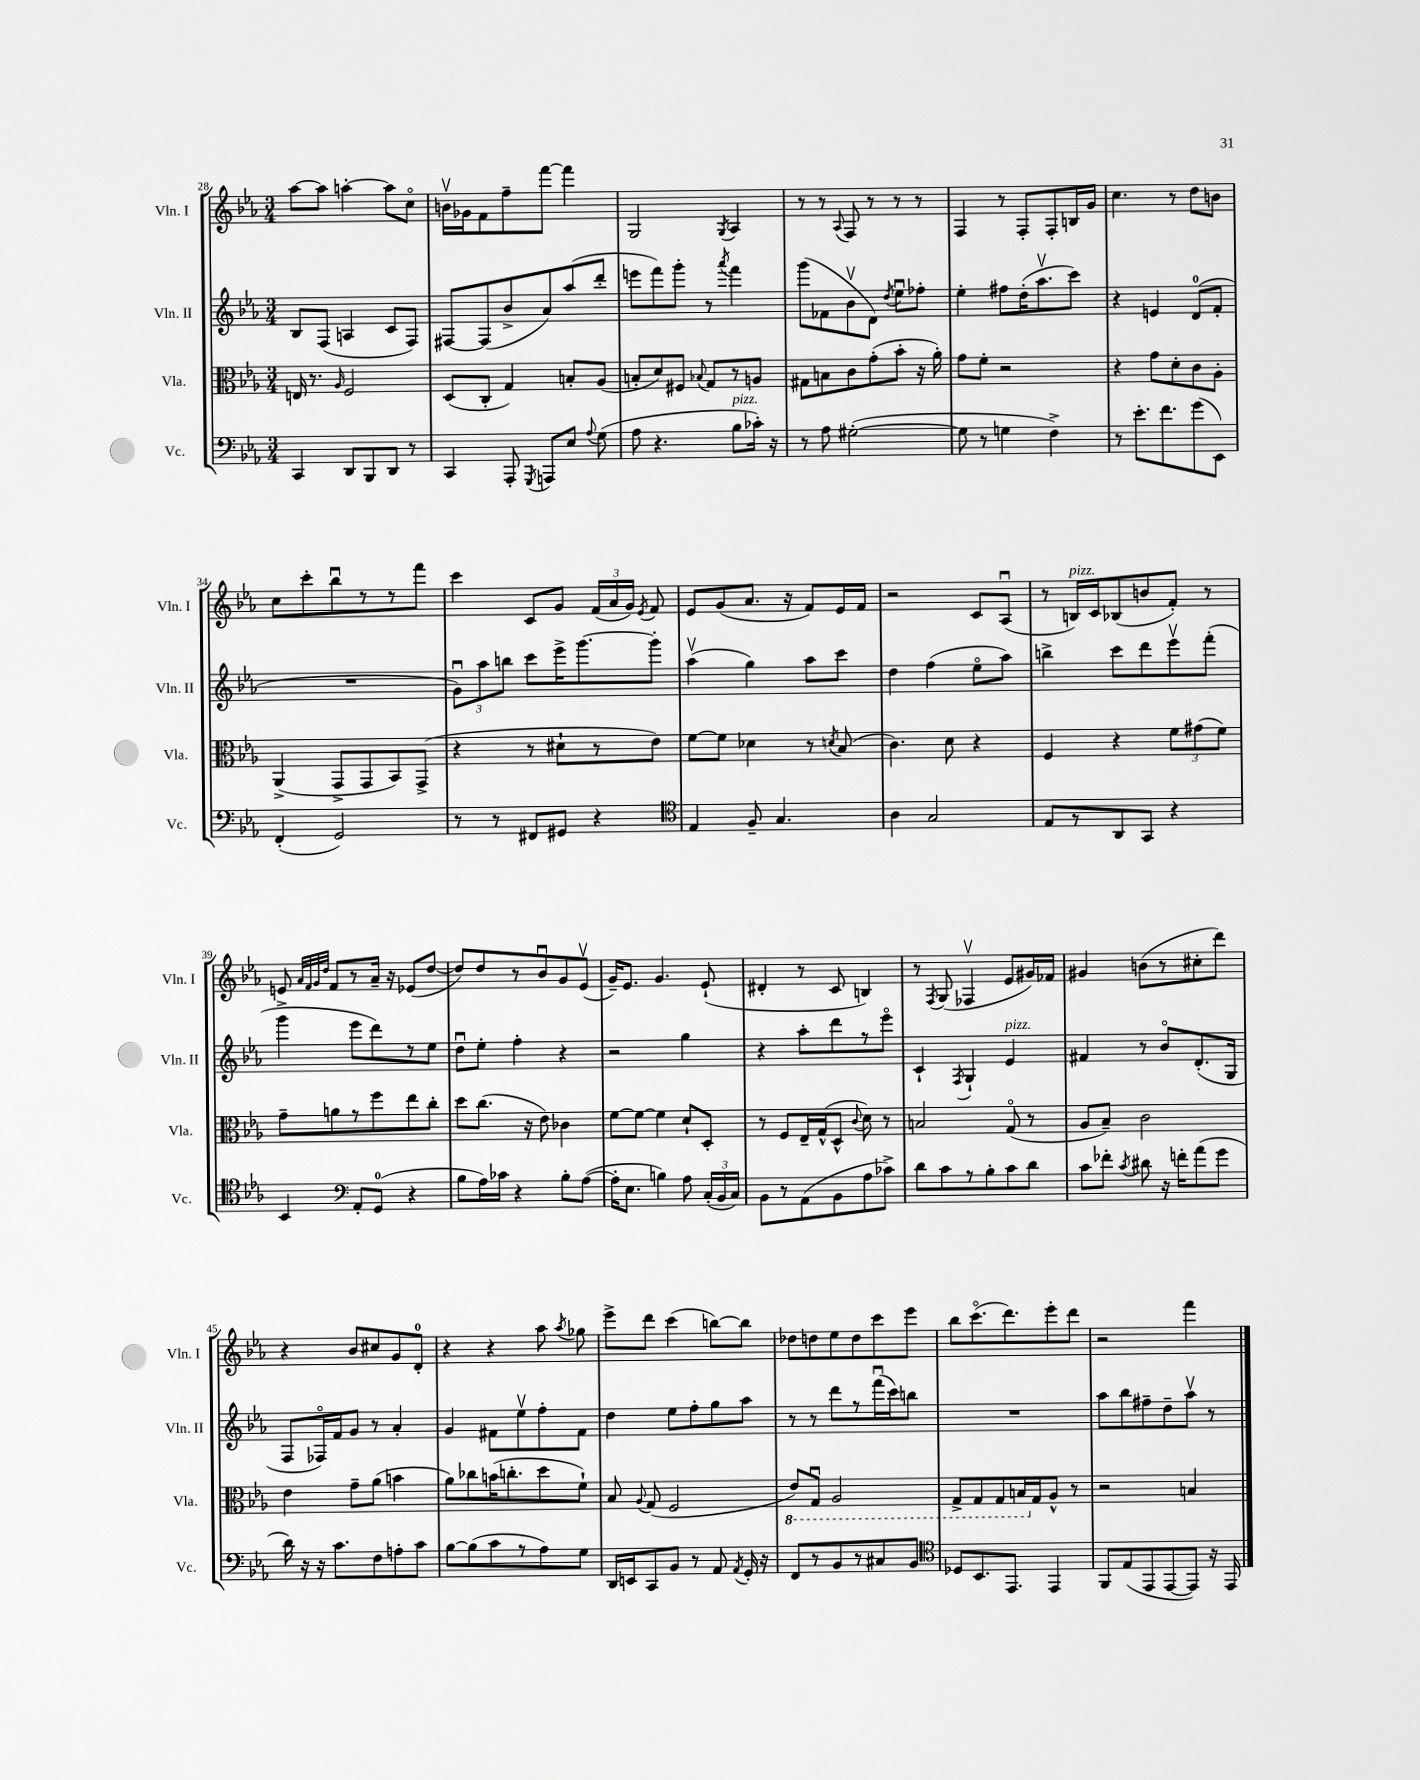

**kern	**kern	**kern	**kern
*staff4	*staff3	*staff2	*staff1
*clefF4	*clefC3	*clefG2	*clefG2
*k[b-e-a-]	*k[b-e-a-]	*k[b-e-a-]	*k[b-e-a-]
*M3/4	*M3/4	*M3/4	*M3/4
4CC	16E	8B-	[8aa-
.	8.r	.	.
.	.	(8F	8aa-]
.	16qqA-	.	.
8DD	2F	4A	[4aa'
8BBB-	.	.	.
8DD	.	8c	8aa]
8r	.	8F)	8cco
=	=	=	=
4CC	(8D	[8F#	16bv
.	.	.	16g-
.	8C'	(8F#]	8f
8AAA-'	4G)	8b-^	8ff~
8qGGG	.	.	.
8AAA	.	8a-)	[8fff
8E-	8B'	(8aa-	4fff]
8qqA-	.	.	.
(8G	(8A-	8ddd'	.
=	=	=	=
8A-	8B'	8eee	2G
4.r	8d)	8fff)	.
.	8F#	8ggg'	.
.	8qqB-	.	.
.	8G	8r	.
.	.	8qaaa-	8qG
8B-	8r	4fff	4A-
16c-')	8A	.	.
16r	.	.	.
=	=	=	=
8r	8G#	(8ggg	8r
8A-	8B	8f-	8r
.	.	.	8qqA-
([2G#'	8c	8b-v	8F
.	(8g'	8d)	8r
.	.	8qdd	.
.	8b-'	8ee-u	8r
.	16r	8ff-'	8r
.	16a-')	.	.
=	=	=	=
8G#]	8g	4ee-'	4F
8r	8f'	.	.
4G	2r	8ff#	8r
.	.	(16dd'	8F'
.	.	8.aa-v	.
4F^)	.	.	8F'
.	.	8ccc)	16B
.	.	.	16g
=	=	=	=
8r	4r	4r	4.cc
8.e-'	.	.	.
.	8g	4e	.
8.f	.	.	.
.	8d'	.	8r
(8g	8c	(8d	8dd
8EE-)	8A-'	8f'	8b
=	=	=	=
(4FF'	(4AA-^	2.r	8cc
.	.	.	8ccc'
2GG)	8GG^	.	8bb-u
.	8GG	.	8r
.	8BB-)	.	8r
.	(8GG^	.	8fff
=	=	=	=
8r	4r	12gu)	4ccc
.	.	12aa-	.
8r	.	.	.
.	.	12bb	.
8FF#	8r	8ccc	8c
8GG#	8d#`	16eee-^	8g
.	.	[8.ggg	.
4r	8r	.	(24f
.	.	.	24a-
.	.	.	24g)
.	.	.	8qe-
.	8e-)	8ggg']	8f
=	=	=	=
*clefC4	*	*	*
4E-	[8f	(4aa-v	8e-
.	8f]	.	(8g
8F~	4d-	4gg)	8.a-
4.G	.	.	.
.	.	.	16r
.	8r	8aa-	8f)
.	8qd	.	.
.	(8B-	8ccc	16e-
.	.	.	16f
=	=	=	=
4A-	4.c)	4dd	2r
2G	.	(4ff	.
.	8d	.	.
.	4r	8ee-o	8c
.	.	8aa-)	(8A-u
=	=	=	=
8E-	4F	4bb^	8r
8r	.	.	16B)
.	.	.	16c
8AA-	4r	8ccc	(8B-
8GG	.	8ddd	8b
4r	12f	8eee-v	8f')
.	(12g#	.	.
.	.	(8fff'	8r
.	12f)	.	.
=	=	=	=
4BB-	8g~	4ggg^	8e
.	.	.	32qqa-
.	.	.	32qqf
.	.	.	32qqg
.	.	.	32qqdd
.	8a	.	8f
*clefF4	*	*	*
8AA-'	8r	8eee-	8r
(8GG	8ff	8ddd)	16a-~
.	.	.	16r
4r	8ee-	8r	(8e-
.	8cc'	8ee-	[8dd
=	=	=	=
8B-	8dd	8ddu	8dd])
16A-)	(8.cc	8ee-'	8dd
16c-	.	.	.
4r	.	4ff'	8r
.	16r	.	.
.	8e-)	.	8b-u
8B-'	4c-	4r	8g
([8A-	.	.	(8e-v
=	=	=	=
16A-']	[8f	2r	16g~)
8.E-	.	.	8.e-
.	8f_	.	.
4B)	4f]	.	4.g
8A-	8d`	4gg	.
(24C'	8D'	.	(8e-`
24BB-	.	.	.
24C)	.	.	.
=	=	=	=
8BB-	8r	4r	4d#'
8r	8F	.	.
(8AA-	16E-~	8aa-'	8r
.	(16G^^	.	.
8BB-	8D^^	8ddd	8c
.	8qqc	.	.
8A-	8d)	8r	4B)
8c-^)	8r	8eee-o	.
=	=	=	=
8d	2B	4c`	8r
.	.	.	8qF
8c	.	.	(8G
.	.	8qF	.
8r	.	4G`	4F-v
8B-'	.	.	.
8c	(8Go	4e-	8e-
8d	8r	.	16g#)
.	.	.	16f-
=	=	=	=
8c	8A-	4f#	4g#
8f-'	8B-~)	.	.
8qc	.	.	.
8d#	2c	8r	(8b
16r	.	8b-o	8r
16f'	.	.	.
(8a-	.	(8.d'	8cc#'
8g	.	.	8ddd)
.	.	16G	.
=	=	=	=
16d)	4e-	8F	4r
16r	.	.	.
16r	.	16F-o)	.
8.c	.	16f	.
.	8g~	8g	8b-
8F	(8a-	8r	8cc#
8A'	4b	4a-'	8g
8c	.	.	8d'
=	=	=	=
[8B-	8a-)	4g	4r
(8B-]	8cc-	.	.
8c	(16b	8f#	4r
.	8.cc'	.	.
8r	.	8ee-v	.
8A-)	8dd	8ff'	8aa-
.	.	.	8qaa-
8G	8f`)	8f#	8gg-
=	=	=	=
16DD	8B-	4dd	8eee-^
16EE	.	.	.
.	8qqA-	.	.
8CC	(8G	.	8ddd
8BB-	2F	8ee-	(4ccc
8r	.	8ff'	.
8AA-	.	8gg	[8bb)
8qAA-	.	.	.
16GG'	.	8aa-	8bb]
16r	.	.	.
=	=	=	=
8FF	8E-)	8r	8dd-
8r	8GGu	8r	8dd
8BB-	2AA-	8ddd	8ee-
8r	.	8r	8dd
8C#	.	(16fffu	8ccc
.	.	16ccc)	.
8BB-	.	8bb	8eee-
=	=	=	=
*clefC4	*	*	*
8D-	8GG^	2.r	8bb-
8.BB-	8GG	.	(8.ccco
.	8GG	.	.
8.EE-	.	.	8.ddd)
.	16BB	.	.
.	16G	.	.
4EE-	8A-^^	.	8eee-'
.	8r	.	8ddd
=	=	=	=
8FF	2r	8aa-	2r
(8E-	.	8bb-	.
8EE-	.	8ff#~	.
[8EE-	.	8dd~	.
8EE-])	4B	8aa-v	4fff
16r	.	8r	.
16EE-	.	.	.
==	==	==	==
*-	*-	*-	*-
